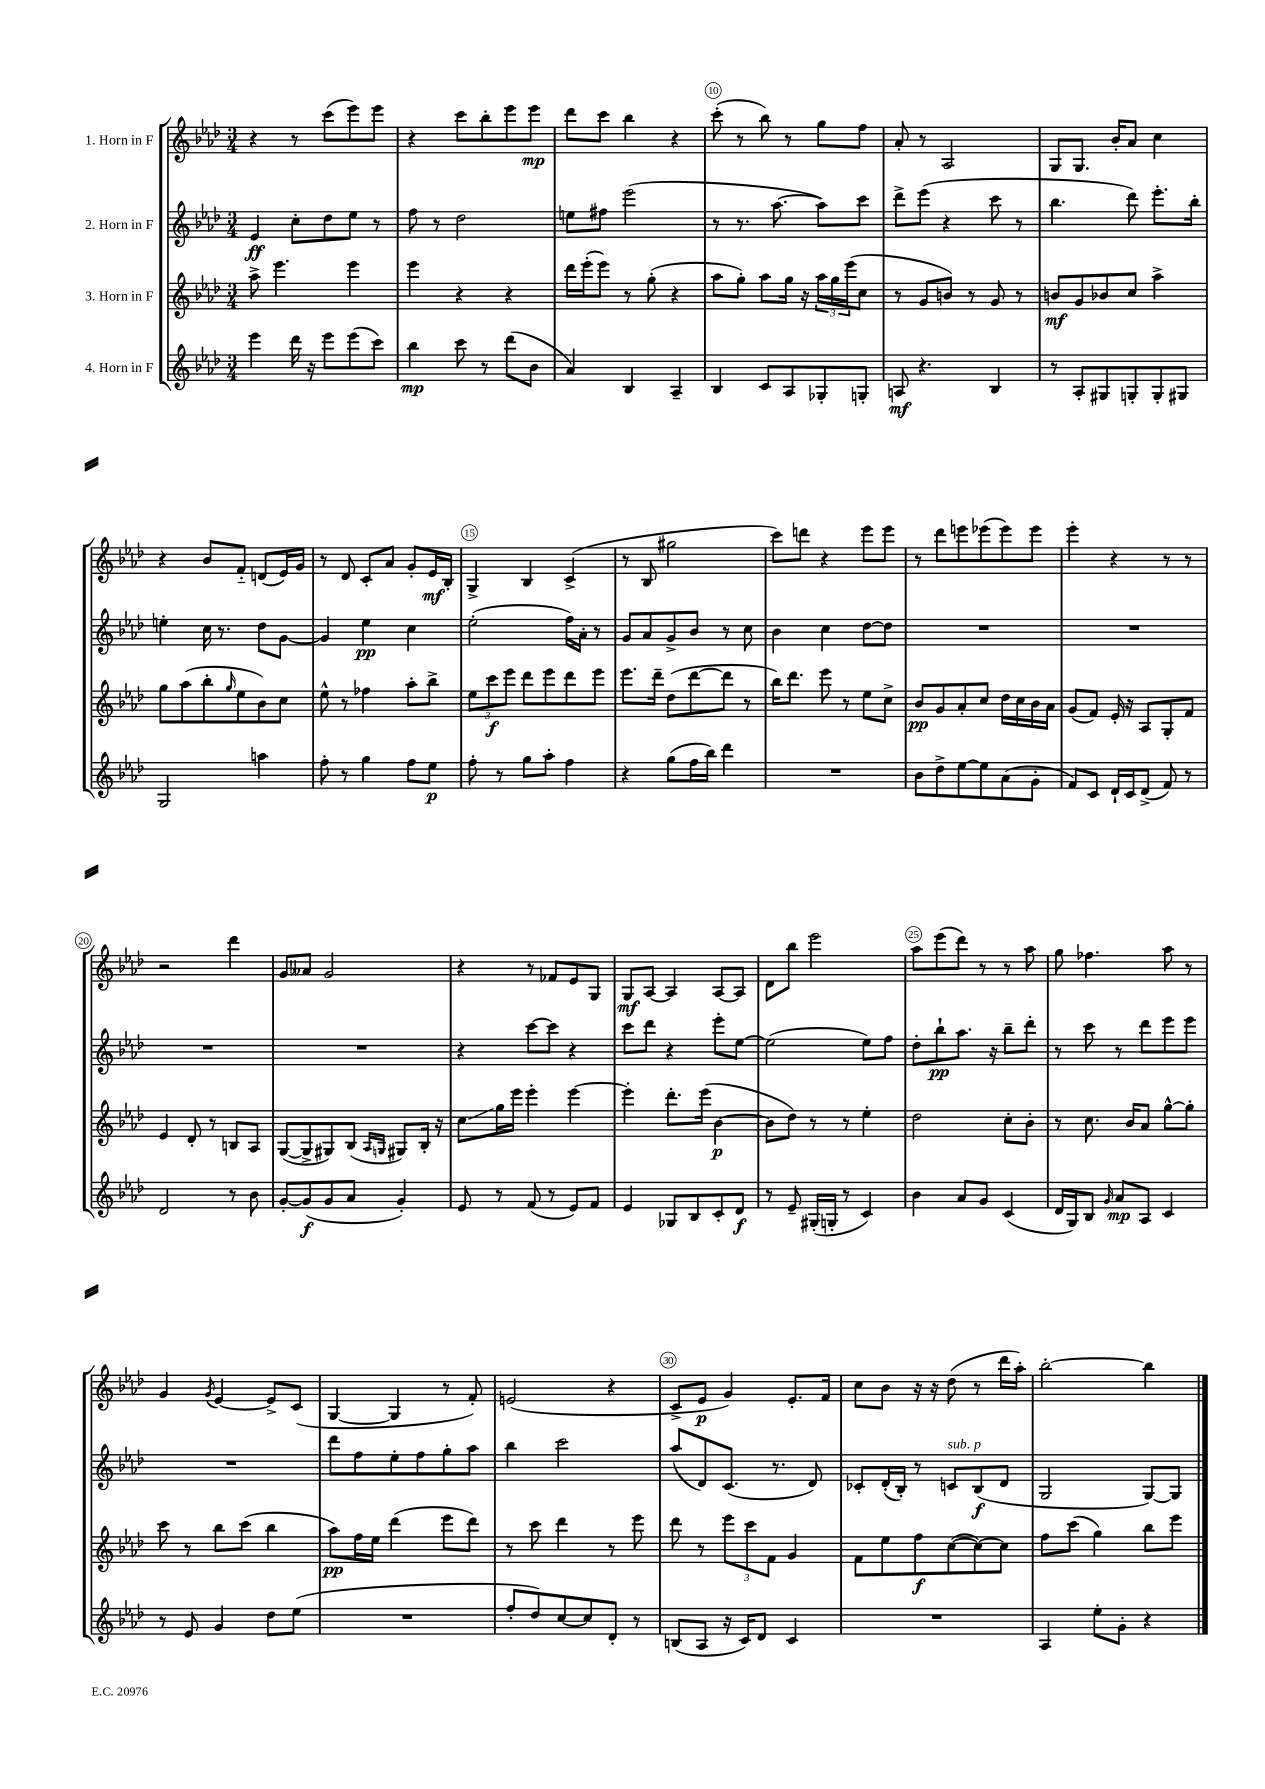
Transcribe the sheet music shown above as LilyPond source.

<<
\new StaffGroup <<
\new Staff = "s0" \with { instrumentName = "1. Horn in F" } {
    \clef treble \key aes \major \numericTimeSignature \time 3/4
    r4 r8 c'''8( ees'''8) ees'''8 |
    r4 c'''8 bes''8-. ees'''8 ees'''8\mp |
    des'''8 c'''8 bes''4 r4 |
    c'''8-.( r8 bes''8) r8 g''8 f''8 |
    aes'8-. r8 aes2 |
    g8 g8. bes'16-. aes'8 c''4 |
    r4 bes'8 f'8-_ d'8( ees'16) g'16 |
    r8 des'8 c'8-. aes'8 g'8-. ees'16\mf bes16-. |
    g4-> bes4 c'4->( |
    r8 bes8 gis''2 |
    c'''8) d'''8 r4 ees'''8 ees'''8 |
    r8 des'''8 e'''8 ees'''8( ees'''8) ees'''8 |
    ees'''4-. r4 r8 r8 |
    r2 des'''4 |
    g'8 aeses'8 g'2 |
    r4 r8 fes'8 ees'8 g8 |
    g8\mf aes8~ aes4 aes8~ aes8 |
    des'8 bes''8 ees'''2 |
    aes''8 ees'''8( des'''8) r8 r8 aes''8 |
    g''8 fes''4. aes''8 r8 |
    g'4 \acciaccatura { g'8 } ees'4~ ees'8-> c'8( |
    g4~ g4 r8 f'8-.) |
    e'2( r4 |
    c'8-> ees'8\p g'4) ees'8.-. f'16 |
    c''8 bes'8 r16 r16 des''8( r8 des'''16 aes''16-.) |
    bes''2~-. bes''4 \bar "|." |
}
\new Staff = "s1" \with { instrumentName = "2. Horn in F" } {
    \clef treble \key aes \major \numericTimeSignature \time 3/4
    ees'4\ff c''8-. des''8 ees''8 r8 |
    f''8 r8 des''2 |
    e''8 fis''8 ees'''2( |
    r8 r8. aes''8.~ aes''8) c'''8 |
    des'''8-> ees'''8( r4 c'''8 r8 |
    bes''4. des'''8) ees'''8.-. bes''16-. |
    e''4-. c''16 r8. des''8 g'8~ |
    g'4 ees''4\pp c''4 |
    ees''2-.( f''16) aes'16-. r8 |
    g'8 aes'8 g'8-> bes'8 r8 c''8 |
    bes'4 c''4 des''8~ des''8 |
    R2. |
    R2. |
    R2. |
    R2. |
    r4 c'''8~ c'''8 r4 |
    c'''8 des'''8 r4 ees'''8-. ees''8~ |
    ees''2( ees''8) f''8 |
    des''8-. bes''8-!\pp aes''8. r16 bes''8-- des'''8-. |
    r8 c'''8 r8 des'''8 ees'''8 ees'''8 |
    R2. |
    des'''8 f''8 ees''8-. f''8 g''8-. aes''8 |
    bes''4 c'''2 |
    aes''8( des'8) c'8.( r8. des'8) |
    ces'8-. des'16-.( bes16-.) r8 c'8^\markup { \italic "sub. p" } bes8\f( des'8 |
    g2 g8~) g8 \bar "|." |
}
\new Staff = "s2" \with { instrumentName = "3. Horn in F" } {
    \clef treble \key aes \major \numericTimeSignature \time 3/4
    aes''8-> ees'''4. ees'''4 |
    ees'''4 r4 r4 |
    des'''16 ees'''16-.( ees'''8) r8 g''8-.( r4 |
    aes''8 g''8-.) aes''8 g''16 r16 \tuplet 3/2 { aes''16 g''16 ees'''16( } c''8 |
    r8 g'8 b'8) r8 g'8 r8 |
    b'8\mf g'8 bes'8 c''8 aes''4-> |
    g''8 aes''8( bes''8-. \grace { g''16 } ees''8 bes'8) c''8 |
    ees''8-^ r8 fes''4 aes''8-. bes''8-> |
    \tuplet 3/2 { ees''8 c'''8\f ees'''8 } des'''8 ees'''8 des'''8 ees'''8 |
    ees'''8. des'''16-- des''8( des'''8~ des'''8 r8 |
    bes''16) des'''8. ees'''8 r8 ees''8 c''8-> |
    bes'8\pp g'8 aes'8-. c''8 des''16 c''16 bes'16 aes'16 |
    g'8( f'8) ees'16-. r16 aes8 g8-. f'8 |
    ees'4 des'8-. r8 b8 aes8 |
    g8~( g8-> gis8) bes8( \grace { aes16 g16 } gis8) bes16-. r16 |
    c''8\glissando g''16 ees'''16 ees'''4-. ees'''4~ |
    ees'''4-. des'''8.-. ees'''16( bes'4~\p |
    bes'8 des''8) r8 r8 ees''4-. |
    des''2 c''8-. bes'8-. |
    r8 c''8. bes'16 aes'8 g''8~-^ g''8-. |
    c'''8 r8 bes''8 c'''8( bes''4 |
    aes''8\pp) f''16 ees''16 des'''4( ees'''8 des'''8) |
    r8 c'''8 des'''4 r8 ees'''8 |
    des'''8 r8 \tuplet 3/2 { ees'''8 c'''8 f'8 } g'4 |
    f'8 ees''8 f''8\f c''8~( c''8~) c''8 |
    f''8 c'''8( g''4) bes''8 ees'''8 \bar "|." |
}
\new Staff = "s3" \with { instrumentName = "4. Horn in F" } {
    \clef treble \key aes \major \numericTimeSignature \time 3/4
    ees'''4 des'''16 r16 ees'''8 ees'''8( c'''8) |
    bes''4\mp c'''8 r8 des'''8( bes'8 |
    aes'4) bes4 aes4-- |
    bes4 c'8 aes8 ges8-. g8-. |
    a8\mf r4. bes4 |
    r8 aes8-. gis8 g8-. g8-. gis8 |
    g2 a''4 |
    f''8-. r8 g''4 f''8 ees''8\p |
    f''8-. r8 g''8 aes''8-. f''4 |
    r4 g''8( f''16 bes''16) des'''4 |
    R2. |
    bes'8 des''8-> ees''8~ ees''8 aes'8( g'8-. |
    f'8) c'8 des'16-! c'16 des'8->( f'8) r8 |
    des'2 r8 bes'8 |
    g'8~-. g'8\f( g'8 aes'8 g'4-.) |
    ees'8 r8 f'8( r8 ees'8) f'8 |
    ees'4 ges8 bes8 c'8-. des'8\f |
    r8 ees'8-- gis16-.( g16-. r8 c'4) |
    bes'4 aes'8 g'8 c'4( |
    des'16 g16) bes8 \grace { g'16 } aes'8\mp aes8 c'4 |
    r8 ees'8 g'4 des''8 ees''8( |
    R2. |
    f''8-. des''8) c''8~ c''8 des'8-. r8 |
    b8( aes8 r16 c'16) des'8 c'4 |
    R2. |
    aes4 ees''8-. g'8-. r4 \bar "|." |
}
>>
>>
\layout { \context { \Score currentBarNumber = #7 \override BarNumber.break-visibility = ##(#f #t #t) barNumberVisibility = #(every-nth-bar-number-visible 5) \override BarNumber.stencil = #(make-stencil-circler 0.1 0.3 ly:text-interface::print) } }
